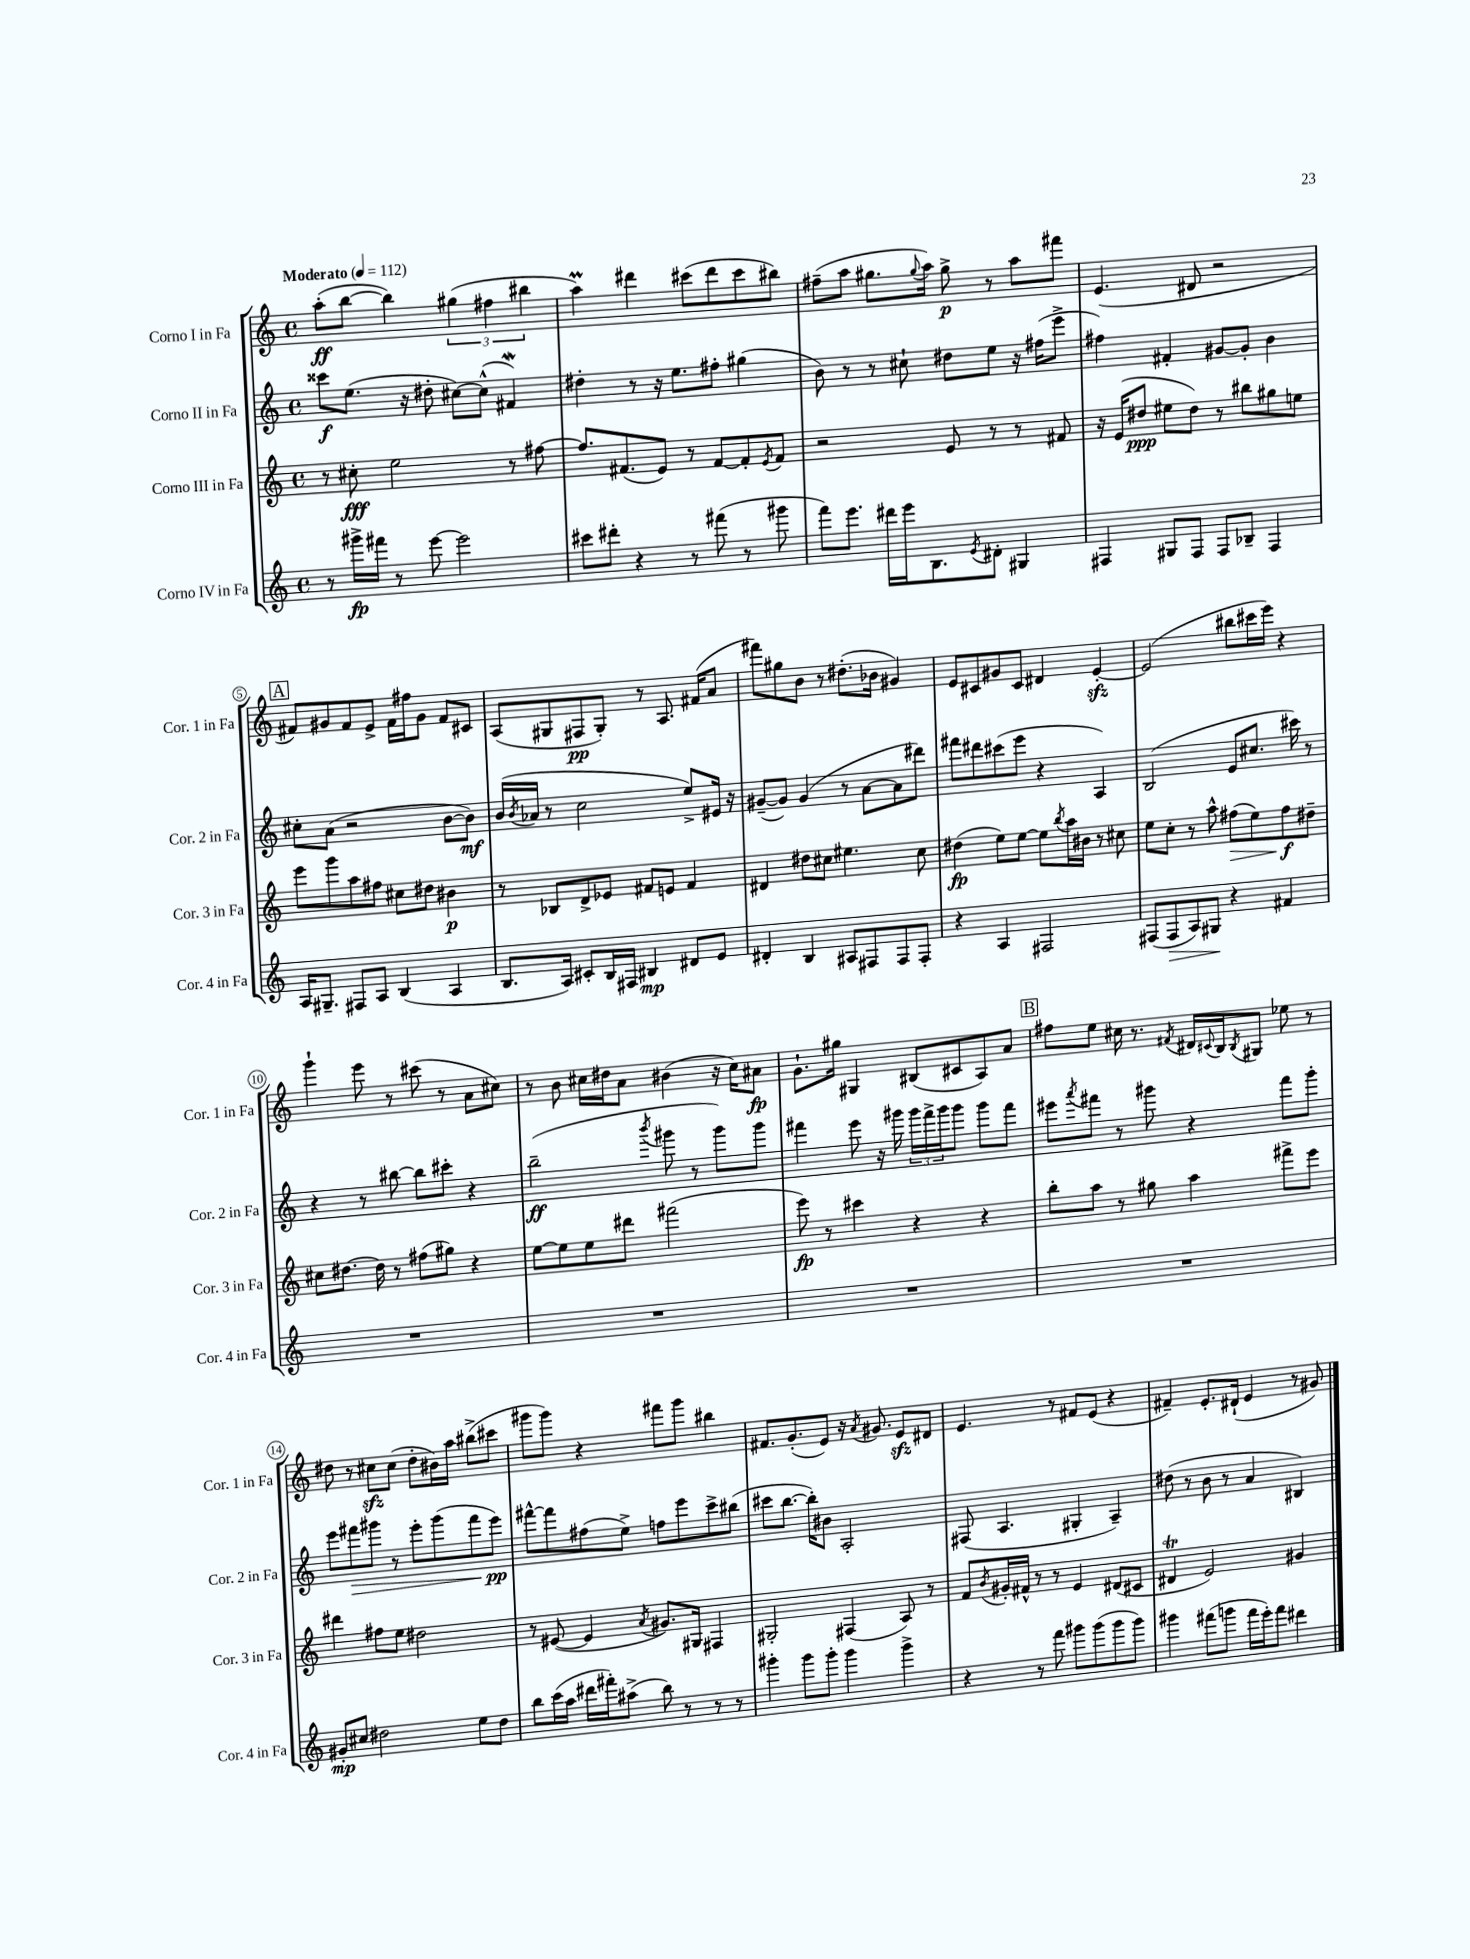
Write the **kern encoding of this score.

**kern	**dynam	**kern	**dynam	**kern	**dynam	**kern	**dynam
*part4	*part4	*part3	*part3	*part2	*part2	*part1	*part1
*staff4	*staff4	*staff3	*staff3	*staff2	*staff2	*staff1	*staff1
*I"Corno IV in Fa	*	*I"Corno III in Fa	*	*I"Corno II in Fa	*	*I"Corno I in Fa	*
*I'Cor. 4 in Fa	*	*I'Cor. 3 in Fa	*	*I'Cor. 2 in Fa	*	*I'Cor. 1 in Fa	*
*clefG2	*	*clefG2	*	*clefG2	*	*clefG2	*
*k[]	*	*k[]	*	*k[]	*	*k[]	*
*M4/4	*	*M4/4	*	*M4/4	*	*M4/4	*
*met(c)	*	*met(c)	*	*met(c)	*	*met(c)	*
*MM112	*	*MM112	*	*MM112	*	*MM112	*
=1	=1	=1	=1	=1	=1	=1	=1
!	!	!	!	!	!	!LO:TX:a:B:t=Moderato	!
8r	.	8r	.	8ccc##X\L	f	(8aa'\L	ff
16ggg#X^\LL	fp	8cc#X'\	fff	(8.ee\J	.	[8bb\J	.
16fff#X\JJ	.	.	.	.	.	.	.
8r	.	2ee\	.	.	.	4bb\])	.
.	.	.	.	16r	.	.	.
[8eee\	.	.	.	8dd#X'\	.	.	.
2eee\]	.	.	.	[8cc#X\L)	.	(6gg#X\	.
.	.	.	.	(8cc#^^\J]	.	.	.
.	.	.	.	.	.	6ff#X\	.
.	.	8r	.	4f#XW/)	.	.	.
.	.	.	.	.	.	6bb#X\	.
.	.	[8ff#X\	.	.	.	.	.
=2	=2	=2	=2	=2	=2	=2	=2
8ccc#X\L	.	8.ff#/L]	.	4dd#X'\	.	4aaM\)	.
8ddd#X'\J	.	.	.	.	.	.	.
.	.	(8.f#X/	.	.	.	.	.
4r	.	.	.	8r	.	4ddd#X\	.
.	.	8e/J)	.	16r	.	.	.
.	.	.	.	8.ee\L	.	.	.
8r	.	8r	.	.	.	(8ccc#X\L	.
(8fff#X\	.	[8f#/L	.	8ff#X'\J	.	8ddd#\	.
8r	.	8f#'/]	.	(4gg#X\	.	8ccc#\	.
.	.	8qe/	.	.	.	.	.
8ggg#X\	.	8f#/J	.	.	.	8bb#X\J)	.
=3	=3	=3	=3	=3	=3	=3	=3
8fff\L)	.	2r	.	8b\)	.	(8ff#X~\L	.
8.eee\J	.	.	.	8r	.	8aa\J	.
.	.	.	.	8r	.	8.gg#X\L	.
16ddd#X\LL	.	.	.	.	.	.	.
16eee\J	.	.	.	8cc#X`\	.	.	.
.	.	.	.	.	.	8qqgg#/	.
8.B\	.	.	.	.	.	16aa\Jk)	.
.	.	8e/	.	8dd#X\L	.	8gg#^\	p
8qe/	.	.	.	.	.	.	.
8d#X'\J	.	8r	.	8ee\J	.	8r	.
4G#X/	.	8r	.	16r	.	8aa\L	.
.	.	.	.	(16ff#X\KL	.	.	.
.	.	8f#X/	.	8eee^\J	.	8fff#X\J	.
=4	=4	=4	=4	=4	=4	=4	=4
4F#X/	.	16r	.	4ff#X\)	.	(4.e/	.
.	.	(16e/KL	.	.	.	.	.
.	.	8dd#X/J	ppp	.	.	.	.
8G#X/L	.	8ee#X\L	.	4f#X'/	.	.	.
8F#/J	.	8dd#\J)	.	.	.	8d#X/	.
8F#/L	.	8r	.	[8g#X/L	.	2r	.
8B-X~/J	.	8bb#X\L	.	8g#'/J]	.	.	.
4F#/	.	8gg#X\	.	4b\	.	.	.
.	.	8een\J	.	.	.	.	.
!!LO:LB:g=z
!!LO:REH:place=s1:t=A
=5	=5	=5	=5	=5	=5	=5	=5
16A/KL	.	8eee\L	.	8cc#X'\L	.	8f#X/L)	.
8.G#X~/J	.	.	.	.	.	.	.
.	.	8ggg\	.	(8a\J	.	8g#X/	.
8F#X/L	.	8aa\	.	2r	.	8f#/	.
8A/J	.	8ff#X\J	.	.	.	8e^/J	.
(4B/	.	8cc#X\L	.	.	.	16f#\LL	.
.	.	.	.	.	.	16ff#X\J	.
.	.	8dd#X\J	.	.	.	8g#\J	.
4A/	.	4b#X\	p	[8b\L	.	8f#/L	.
.	.	.	.	8b\J])	mf	8c#X/J	.
=6	=6	=6	=6	=6	=6	=6	=6
8.B/L	.	8r	.	(16b/LL	.	(8A/L	.
.	.	.	.	8qb/	.	.	.
.	.	.	.	16a-X/JJ	.	.	.
.	.	8B-X/L	.	8r	.	8G#X/	.
16A/Jk)	.	.	.	.	.	.	.
8c#X'/L	.	8d^/	.	2cc\	.	8F#X/	pp
16B/L	.	8e-X/J	.	.	.	8G#'/J)	.
16F#X/JJ	.	.	.	.	.	.	.
4B#X/	mp	8f#X/L	.	.	.	8r	.
.	.	8en/J	.	.	.	8.A/	.
8d#X/L	.	4f#/	.	8ee^/L)	.	.	.
.	.	.	.	.	.	(16f#X/KL	.
8e/J	.	.	.	16e#X/Jk	.	8a/J	.
.	.	.	.	16r	.	.	.
=7	=7	=7	=7	=7	=7	=7	=7
4d#X'/	.	4d#X/	.	([8g#X~/L	.	8fff#X\L)	.
.	.	.	.	8g#/J])	.	8gg#X\	.
4B/	.	8dd#X\L	.	(4g#/	.	8b\J	.
.	.	8cc#X\J	.	.	.	8r	.
8A#X/L	.	4.ee#X\	.	8r	.	(8.dd#X'\L	.
8F#X/	.	.	.	[8a\L	.	.	.
.	.	.	.	.	.	16b-X\Jk	.
8F#/	.	.	.	8a\]	.	4g#X/)	.
8F#'/J	.	8cc#\	.	8ddd#X\J)	.	.	.
=8	=8	=8	=8	=8	=8	=8	=8
4r	.	(4dd#X\	fp	8fff#X\L	.	8e/L	.
.	.	.	.	8ddd#X\	.	8c#X/	.
4A/	.	8ee\L)	.	(8ccc#X\	.	8g#X/	.
.	.	[8ee\J	.	8eee\J	.	8c#/J	.
2F#X/	.	8ee\L]	.	4r	.	4d#X/	.
.	.	8qbb/	.	.	.	.	.
.	.	16aa\L	.	.	.	.	.
.	.	16b#X\JJ	.	.	.	.	.
.	.	8r	.	4A/)	.	[4ezz'/	.
.	.	8cc#X\	.	.	.	.	.
=9	=9	=9	=9	=9	=9	=9	=9
(8F#X/L	.	8ee\L	.	(2B/	.	(2e/]	.
!	!LO:HP:b	!	!	!	!	!	!
8F#/	>	8cc'\J	.	.	.	.	.
8A/)	.	8r	.	.	.	.	.
8G#X/J	.	8aa^^\	.	.	.	.	.
!	!	!	!LO:HP:b	!	!	!	!
4r	]	(8ff#X\L	>	8e/L	.	8bb#X\L	.
.	.	8ee\)	.	8.cc#X/J	.	16ccc#X\L	.
.	.	.	.	.	.	16eee\JJ)	.
4f#X/	.	8ff#\	f	.	.	4r	.
.	.	.	.	16ccc#X\)	.	.	.
.	.	8dd#X~\J	]	8r	.	.	.
!!LO:LB:g=z
=10	=10	=10	=10	=10	=10	=10	=10
1r	.	8cc#X\L	.	4r	.	4ggg`\	.
.	.	[8.dd#X\J	.	.	.	.	.
.	.	.	.	8r	.	8eee\	.
.	.	16dd#\]	.	.	.	.	.
.	.	8r	.	[8bb#X\	.	8r	.
.	.	(8ff#X\L	.	8bb#\L]	.	(8ccc#X\	.
.	.	8gg#X\J)	.	8ccc#X'\J	.	8r	.
.	.	4r	.	4r	.	8a\L	.
.	.	.	.	.	.	8cc#X\J)	.
=11	=11	=11	=11	=11	=11	=11	=11
1r	.	[8ee\L	.	(2bb~\	ff	8r	.
.	.	8ee\]	.	.	.	8b\	.
.	.	8ee\	.	.	.	16cc#X\LL	.
.	.	.	.	.	.	16dd#X\J	.
.	.	8ddd#X\J	.	.	.	8a\J	.
.	.	.	.	8qbbb/	.	.	.
.	.	(2fff#X\	.	8ggg#X\	.	(4b#X\	.
.	.	.	.	8r	.	.	.
.	.	.	.	8ggg#\L)	.	16r	.
.	.	.	.	.	.	16cc#\KL)	.
.	.	.	.	8ggg#\J	.	8a#X\J	fp
=12	=12	=12	=12	=12	=12	=12	=12
1r	.	8eee\)	fp	4fff#X\	.	8.g`\L	.
.	.	8r	.	.	.	.	.
.	.	.	.	.	.	16gg#X\Jk	.
.	.	4ccc#X\	.	8eee\	.	4G#X/	.
.	.	.	.	16r	.	.	.
.	.	.	.	16ggg#X\	.	.	.
.	.	4r	.	24ggg#\LL	.	(8B#X/L	.
.	.	.	.	24fff#^\	.	.	.
.	.	.	.	24ggg#\J	.	.	.
.	.	.	.	8ggg#\J	.	8c#X/	.
.	.	4r	.	8ggg#\L	.	8A/)	.
.	.	.	.	8fff#\J	.	8a/J	.
!!LO:REH:place=s1:t=B
=13	=13	=13	=13	=13	=13	=13	=13
1r	.	8bb'\L	.	8eee#X\L	.	8ff#X\L	.
.	.	.	.	8qaaa/	.	.	.
.	.	8aa\J	.	8fff#X\J	.	8ee\J	.
.	.	8r	.	8r	.	16cc#X\	.
.	.	.	.	.	.	8.r	.
.	.	8gg#X\	.	8ggg#X\	.	.	.
.	.	.	.	.	.	8qf#X/	.
.	.	4aa\	.	4r	.	16d#X/LL	.
.	.	.	.	.	.	8qqc#X/	.
.	.	.	.	.	.	16B/J	.
.	.	.	.	.	.	8qB/	.
.	.	.	.	.	.	8G#X/J	.
.	.	8fff#X^\L	.	8fff#\L	.	8ee-X\	.
.	.	8eee\J	.	8ggg#'\J	.	8r	.
!!LO:LB:g=z
=14	=14	=14	=14	=14	=14	=14	=14
8g#X'/L	mp	4ddd#X\	.	8eee\L	.	8dd#X\	.
!	!	!	!	!	!LO:HP:b	!	!
8cc#X/J	.	.	.	8fff#X\	>	8r	.
2dd#X\	.	8ff#X\L	.	8ggg#X\J	.	8cc#Xzz\L	.
.	.	8ee\J	.	8r	.	(8cc#\J	.
.	.	2dd#X\	.	8eee'\L	.	8dd#'\L	.
.	.	.	.	(8ggg#\	.	16b#X\L)	.
.	.	.	.	.	.	16aa\JJ	.
8ee\L	.	.	.	8fff#\	.	(8bb#X^\L	.
8dd#\J	.	.	.	8eee\J)	pp	8ccc#X\J	.
.	.	.	.	.	]	.	.
=15	=15	=15	=15	=15	=15	=15	=15
8bb\L	.	8r	.	[8fff#X^^\L	.	8ggg#X\L	.
(16ccc\L	.	([8e#X/	.	8fff#\]	.	8ggg#\J)	.
16aa\JJ	.	.	.	.	.	.	.
16ddd#X\LL	.	4e#/]	.	(8ff#X\	.	4r	.
16fff#X'\J)	.	.	.	.	.	.	.
(8aa#X^\J	.	.	.	8ee^\J)	.	.	.
.	.	8qa/	.	.	.	.	.
8bb\)	.	8.g#X/L)	.	8ffn\L	.	8fff#X\L	.
8r	.	.	.	8eee\	.	8ggg#\J	.
.	.	16G#X/Jk	.	.	.	.	.
8r	.	4F#X/	.	8ccc^\	.	4bb#X\	.
8r	.	.	.	(8bb#X\J	.	.	.
=16	=16	=16	=16	=16	=16	=16	=16
4ggg#X'\	.	2G#X'/	.	8ccc#X\L	.	8.f#X/L	.
.	.	.	.	[8.bb\J	.	.	.
.	.	.	.	.	.	(8.g'/	.
8ggg#\L	.	.	.	.	.	.	.
.	.	.	.	16bb'\KL])	.	.	.
8ggg#'\J	.	.	.	8b#X\J	.	8e/J)	.
4ggg#\	.	(4F#X/	.	2A'/	.	16r	.
.	.	.	.	.	.	8qa/	.
.	.	.	.	.	.	8.g#X/	.
4ggg#^\	.	8A/)	.	.	.	8ezz/L	.
.	.	8r	.	.	.	8d#X/J	.
=17	=17	=17	=17	=17	=17	=17	=17
4r	.	8f/L	.	(8F#X/	.	4.e/	.
.	.	8qb/	.	.	.	.	.
.	.	16g#X'/L	.	4.A/	.	.	.
.	.	16f#X^^/JJ	.	.	.	.	.
8r	.	8r	.	.	.	.	.
8fff\	.	8r	.	.	.	8r	.
8ggg#X\L	.	4e/	.	4G#X'/	.	8f#X/L	.
(8ggg#\	.	.	.	.	.	(8e/J	.
8ggg#\	.	(8d#X/L	.	4A~/)	.	4r	.
8ggg#\J)	.	8c#X/J	.	.	.	.	.
=18	=18	=18	=18	=18	=18	=18	=18
4ggg#X\	.	4d#Xt/	.	(8dd#X\	.	4f#X~/)	.
.	.	.	.	8r	.	.	.
(8fff#X\L	.	2e/)	.	8b\	.	8.e'/L	.
8gggn\J	.	.	.	8r	.	.	.
.	.	.	.	.	.	(16d#X`/Jk	.
16fff#\LL	.	.	.	4a/	.	4e/	.
16eee'\J)	.	.	.	.	.	.	.
8fff#\J	.	.	.	.	.	.	.
4ddd#X\	.	4g#X/	.	4B#X/)	.	8r	.
.	.	.	.	.	.	8g#X/)	.
==	==	==	==	==	==	==	==
*-	*-	*-	*-	*-	*-	*-	*-
